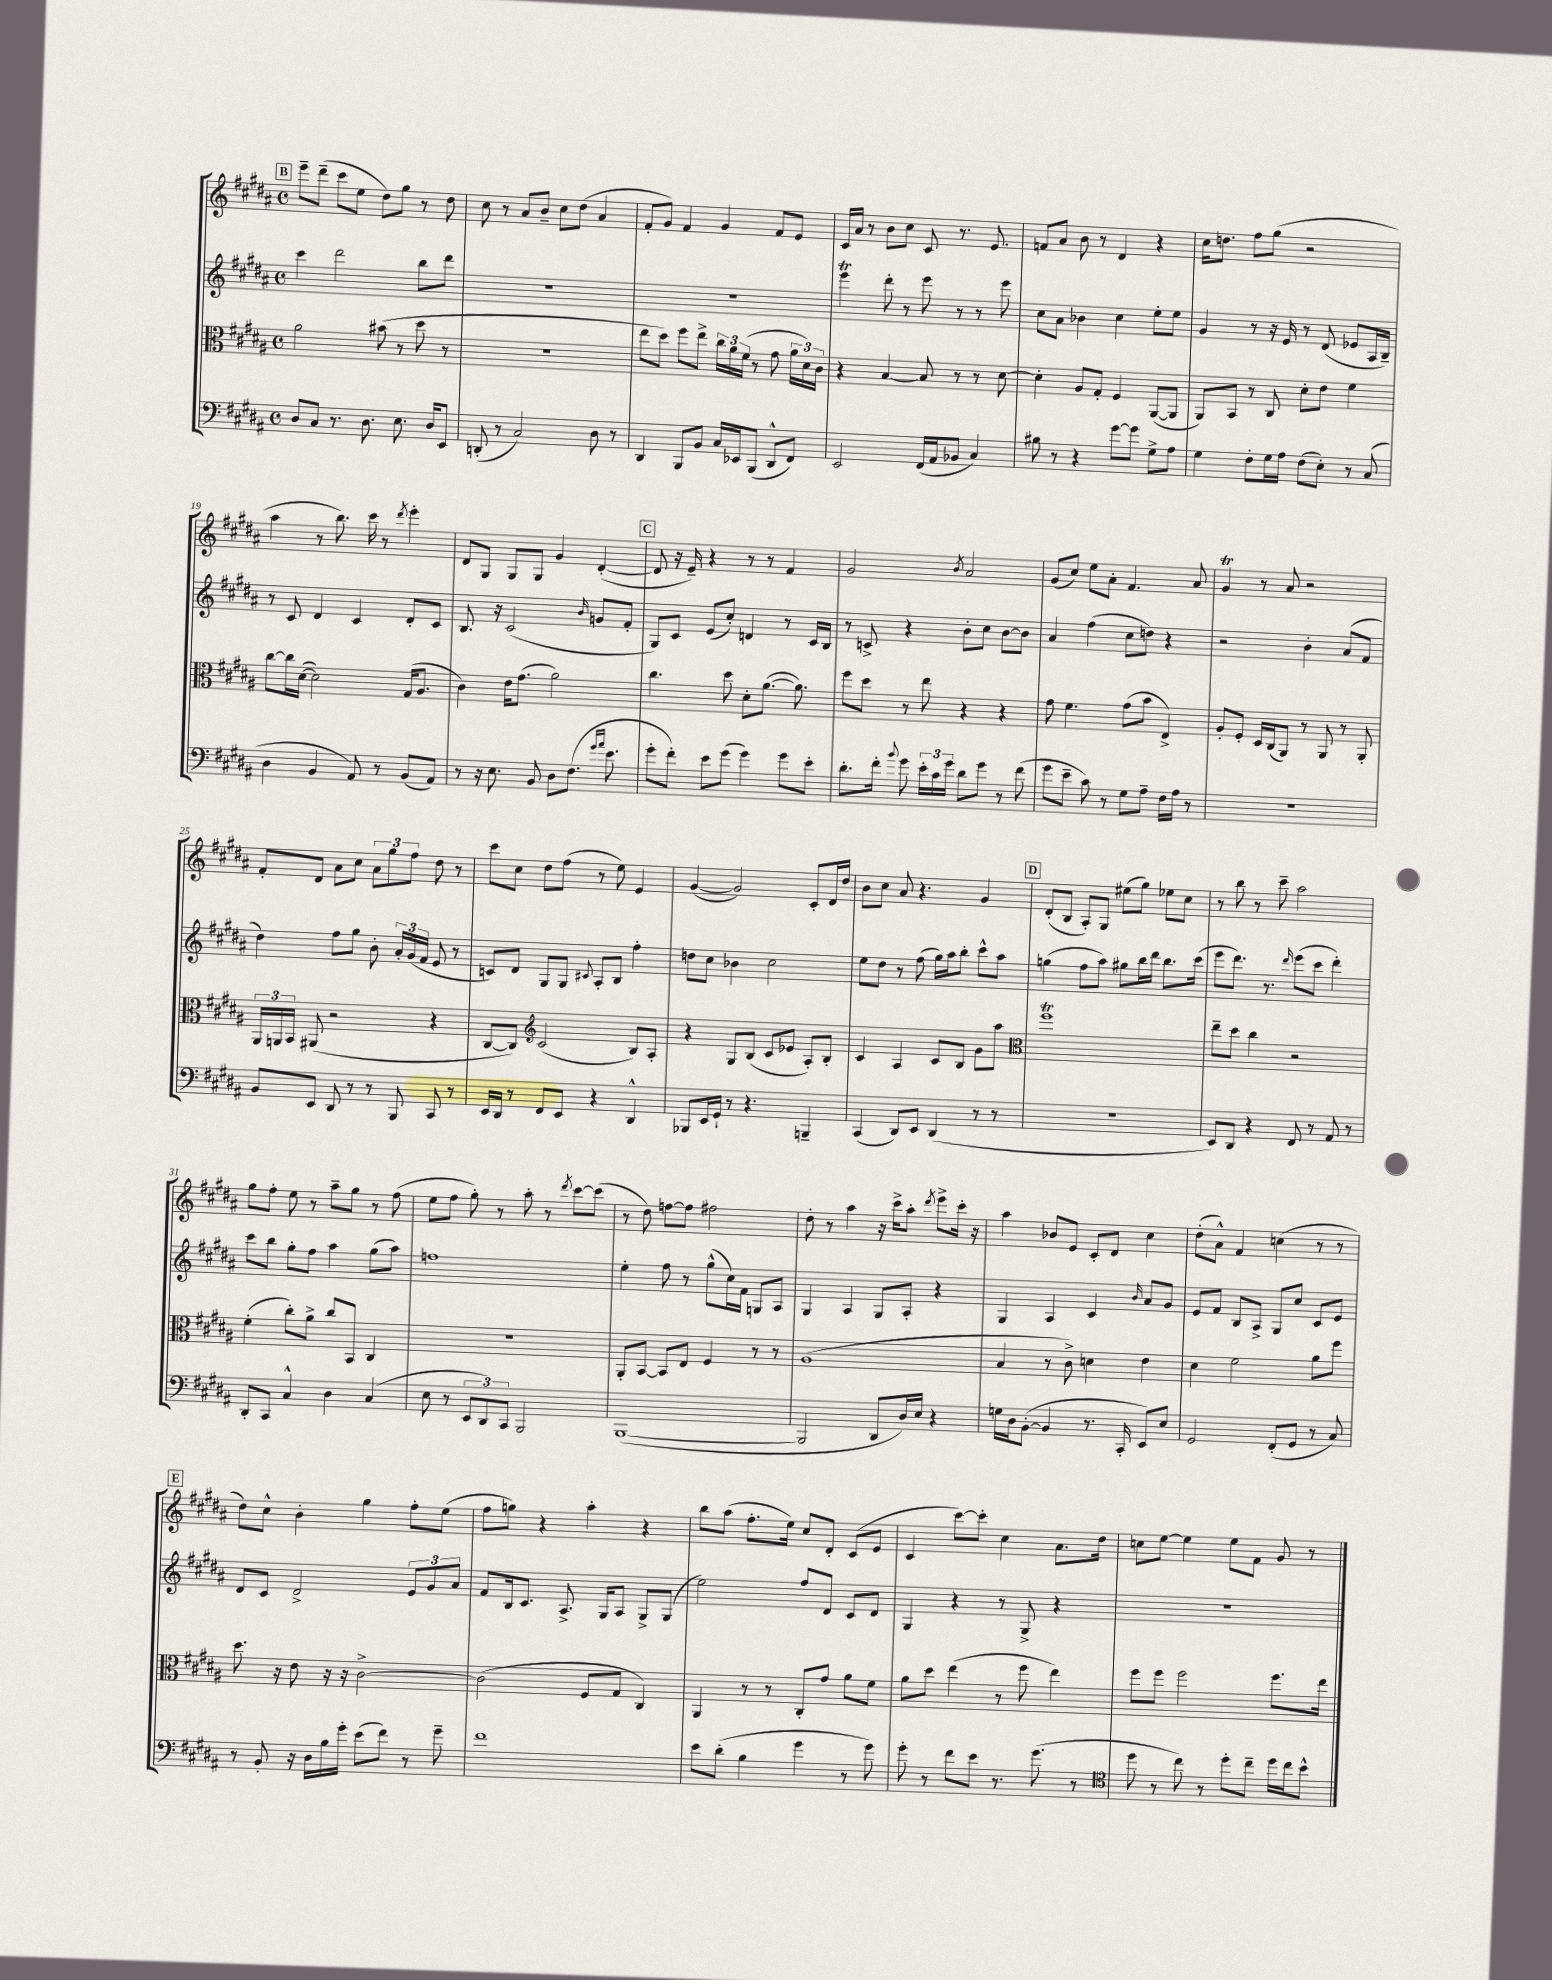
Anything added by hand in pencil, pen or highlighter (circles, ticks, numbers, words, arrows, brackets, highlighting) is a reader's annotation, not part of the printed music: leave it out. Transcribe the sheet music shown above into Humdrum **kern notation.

**kern	**kern	**kern	**kern
*staff4	*staff3	*staff2	*staff1
*clefF4	*clefC3	*clefG2	*clefG2
*k[f#c#g#d#a#]	*k[f#c#g#d#a#]	*k[f#c#g#d#a#]	*k[f#c#g#d#a#]
*M4/4	*M4/4	*M4/4	*M4/4
*met(c)	*met(c)	*met(c)	*met(c)
8D#	2a#	4ccc#	8eee~
8C#	.	.	(8ddd#~
8.r	.	2ddd#	8ccc#
.	.	.	8ee
8.D#	.	.	.
.	(8b#	.	8dd#)
8.E	8r	.	8gg#
.	8dd#	8bb	8r
16D#	.	.	.
8EE	8r	8ddd#	8dd#
=	=	=	=
(8DD'	1r	1r	8cc#
8r	.	.	8r
2C#)	.	.	8a#
.	.	.	8b~
.	.	.	8cc#
.	.	.	(8dd#
8D#	.	.	4a#
8r	.	.	.
=	=	=	=
4DD#	8ee	1r	8f#'
.	8dd#)	.	8g#)
8BBB	8ff#	.	4f#
8BB	8ee^	.	.
16C#	24cc#	.	4g#
.	24a#	.	.
16EE-	.	.	.
.	(24f#	.	.
(8BBB	8r	.	.
8DD#^^	8g#	.	8f#
8FF#)	24a#	.	8e
.	24d#)	.	.
.	24c#	.	.
=	=	=	=
2EE	4r	4eee	16c#
.	.	.	16a#
.	.	.	8r
.	[4B	8ddd#'	8b
.	.	8r	8cc#
(16FF#	8B]	8eee	8c#
16AA#	.	.	.
8BB-	8r	8r	8.r
4C#)	8r	8r	.
.	.	.	8.e
.	[8d#	8eee	.
=	=	=	=
8B#	4d#']	8cc#	8f
8r	.	8a#	8a#
4r	8A#	4b-	8b
.	8G#'	.	8r
[8g#	4F#	4cc#	4d#
8g#]	.	.	.
8G#^	([8AA#	8ee'	4r
8A#	8AA#]	8ee	.
=	=	=	=
4G#	8AA#)	4g#	16cc#
.	.	.	8.dd
.	8BB	.	.
8F#'	8r	8r	8ff#
16G#	8C#	16r	(8gg#
16A#	.	16e	.
(8F#	8d#'	8r	2r
8E')	8e	(8d#	.
8r	4f#	8e-	.
(8C#	.	16A#	.
.	.	16B~)	.
=	=	=	=
4D#	[8cc#	8r	4aa#
.	16cc#]	8c#	.
.	([16d#	.	.
4BB	2d#])	4d#	8r
.	.	.	8.bb)
8AA#)	.	4c#	.
.	.	.	16ccc#
8r	.	.	8r
.	.	.	8qddd#
(8BB	(16G#	8d#'	4eee'
.	8.A#	.	.
8AA#)	.	8c#	.
=	=	=	=
8r	4c#)	8.B	8d#
16r	.	.	8G#
8.E	.	16r	.
.	16e	(2c#	8G#
.	(8.g#	.	.
8BB	.	.	8G#
8D#	2a#)	.	4g#
(8.F#	.	.	.
.	.	16qqb	.
.	.	8g	([4d#'
16qqg#	.	.	.
16qqa#	.	.	.
8.e	.	.	.
.	.	8f#'	.
=	=	=	=
8g#'	4.cc#	8G#)	8d#]
8f#')	.	8c#	16r
.	.	.	16e~)
8e	.	(8e	4r
(8g#	8dd#	8cc#')	.
4g#)	8d#'	4d	8r
.	([8.a#	.	8r
8g#	.	8r	4f#
.	8.a#])	.	.
8e'	.	16c#	.
.	.	16B	.
=	=	=	=
8.d#'	8ff#	8r	2g#
.	8dd#	8c^	.
16f#'	.	.	.
8qqb	.	.	.
8g#	8r	4r	.
24e'	8ee	.	.
24c#	.	.	.
24g#	.	.	.
.	.	.	8qb
8d#	4r	8b'	2a#
8g#	.	8cc#	.
8r	4r	[8b	.
(8f#	.	8b]	.
=	=	=	=
8g#	8g#	4a#	(8g#
8e~	4.f#	.	8cc#)
8c#)	.	(4ff#	8ee
8r	.	.	8a#'
8G#	(8g#	8cc#	4.f#
8A#~	8b	8dd)	.
16F#	4E^)	4r	.
16A#	.	.	.
8r	.	.	8a#
=	=	=	=
1r	8A#'	2r	4g#
.	8F#'	.	.
.	16D#	.	8r
.	(16C#	.	.
.	8AA#)	.	8a#
.	8r	4b'	2r
.	8AA#	.	.
.	8r	(8a#	.
.	8AA#'	8f#	.
=	=	=	=
8BB	24AA#	4dd#)	8f#'
.	24AA	.	.
.	24BB	.	.
8EE	(8AA#	.	8d#
8DD#	2r	8ff#	8a#
8r	.	8gg#	8cc#
8r	.	8b'	12a#
.	.	.	12gg#
8BBB	.	24a#'	.
.	.	(24g#	12ff#
.	.	24f#	.
8CC#	4r	8e	8dd#
8r	.	8r	8r
=	=	=	=
16EE	[8C#	8c)	8ccc#
16DD#	.	.	.
8r	8C#])	8d#	8cc#
*	*clefG2	*	*
8FF#	(2c#	8G#	8dd#
8EE	.	8G#	(8ff#
.	.	8qqc#	.
4r	.	8A#'	8r
.	.	8B	8ee)
4DD#^^	8B)	4ff#'	4e
.	8A#'	.	.
=	=	=	=
8BBB-	4r	8dd	([4g#
16EE	.	8cc#	.
16GG#`	.	.	.
8r	8G#	4b-	2g#])
4.r	(8B	.	.
.	8c#	2cc#	.
.	8e-	.	.
4BBB~	8A#')	.	8c#'
.	8B'	.	16d#
.	.	.	16dd#
=	=	=	=
(4CC#	4c#	8ee	8b
.	.	8dd#	8cc#
8DD#)	4A#	8r	8a#
8EE	.	(8ff#	4.r
(4DD#	8c#	16gg#)	.
.	.	16aa#	.
.	8B	8bb'	.
8r	8g#	8ccc#^^	4g#
8r	8aa#	8aa#	.
=	=	=	=
*	*clefC3	*	*
1r	1ff#	(4gg	(8d#'
.	.	.	8B
.	.	8ff#	8A#')
.	.	8aa#)	8G#
.	.	8gg#	(8ee#
.	.	16bb	8gg#)
.	.	16ddd#	.
.	.	8.bb	8ee-
.	.	.	8cc#
.	.	(16ccc#	.
=	=	=	=
8EE)	8ee~	8eee	8r
8DD#	8dd#	8.ddd#)	8bb
4r	4cc#	.	8r
.	.	8.r	.
.	.	.	8ccc#~
.	.	16qqddd#	.
8FF#	2r	(8eee	2aa#
8r	.	8ccc#	.
8AA#	.	4ddd#')	.
8r	.	.	.
=	=	=	=
8DD#'	(4f#'	8ccc#	8gg#
8CC#	.	8bb	8ff#'
4C#^^	8cc#')	8gg#'	8ee
.	8a#^	8ff#	8r
4D#	8cc#	4aa#	8aa#~
.	8BB	.	8gg#
(4C#	4C#	(8gg#	8r
.	.	8aa#)	(8ff#
=	=	=	=
8E	1r	1ff	8ee
8r	.	.	8ff#
12EE	.	.	8gg#')
12DD#)	.	.	.
.	.	.	8r
12CC#	.	.	.
2BBB	.	.	8aa#'
.	.	.	8r
.	.	.	8qddd#
.	.	.	[8ccc#
.	.	.	(8ccc#]
=	=	=	=
([1BBB	8AA#'	4ee'	8r
.	[8BB	.	8dd#)
.	8BB]	8ff#	[8ff
.	8E	8r	8ff]
.	4F#	(8gg#^^	2ff#
.	.	16cc#)	.
.	.	16f#	.
.	8r	8G	.
.	8r	8A#	.
=	=	=	=
2BBB]	(1A#	4G#	8dd#'
.	.	.	8r
.	.	4A#	4aa#
8DD#	.	8G#	16r
.	.	.	16ccc#^
16D#)	.	8A#'	8aa#'
16E	.	.	.
.	.	.	8qddd#
4r	.	4r	8eee^
.	.	.	16ccc#'
.	.	.	16r
=	=	=	=
16G	4B	4G#	4aa#
16D#	.	.	.
([8BB'	.	.	.
4BB]	8r	4A#	8b-
.	8c#^)	.	8e
8.r	4d	4c#	8c#'
.	.	.	8d#
16CC#'	.	.	.
.	.	16qqb	.
8EE)	4e	8a#	4cc#
8E	.	8g#	.
=	=	=	=
2GG#	4d#	8e	(8dd#'
.	.	8f#	8a#^^)
.	2f#	8B	4f#
.	.	8A#^	.
(8FF#'	.	8G#	(4cc
8GG#	.	8cc#	.
8r	8a#	8c#	8r
8C#)	8ff#	8e	8r
=	=	=	=
8r	8.dd#	8d#	8dd#)
8BB'	.	8c#	8cc#^^
.	16r	.	.
16r	8e	2d#^	4b'
16D#	.	.	.
16B	16r	.	.
16g#'	16r	.	.
(8e	[2c#^	.	4gg#
8f#)	.	.	.
8r	.	12e	8ff#'
.	.	12g#	.
8g#~	.	.	(8ee
.	.	12a#	.
=	=	=	=
1f#	(2c#]	8f#	8ff#
.	.	16B	8gg)
.	.	8.c#	.
.	.	.	4r
.	.	8.A#^	.
.	8F#	.	4aa#'
.	.	16G#	.
.	8G#	8A#	.
.	4C#)	8G#^	4r
.	.	(8G#	.
=	=	=	=
8e	4AA#	2ee)	8bb
(8d#'	.	.	(8aa#
4B	8r	.	8.ff#'
.	8r	.	.
.	.	.	16ee)
4g#	8C#'	8ff#	8cc#
.	8g#	8d#	8d#'
8r	8a#	8c#	(8c#
8g#)	8f#	8d#	8e
=	=	=	=
8g#'	8a#	4G#	4c#
8r	8dd#	.	.
8f#	(4ee	4r	[8ccc#)
8e	.	.	8ccc#']
8.r	8r	8r	4cc#
.	8ff#	8G#^	.
(8.g#	.	.	.
.	4ee)	4r	8.a#
8r	.	.	.
.	.	.	16dd#
=	=	=	=
*clefC4	*	*	*
8dd#	8ff#	1r	8cc
8r	8ff#	.	[8ee
8cc#)	2ff#	.	4ee]
8r	.	.	.
8dd#'	.	.	8ee
8cc#~	.	.	8f#
16dd#	8.ff#	.	8g#
16cc#	.	.	.
8b^^	.	.	8r
.	16ee	.	.
==	==	==	==
*-	*-	*-	*-
